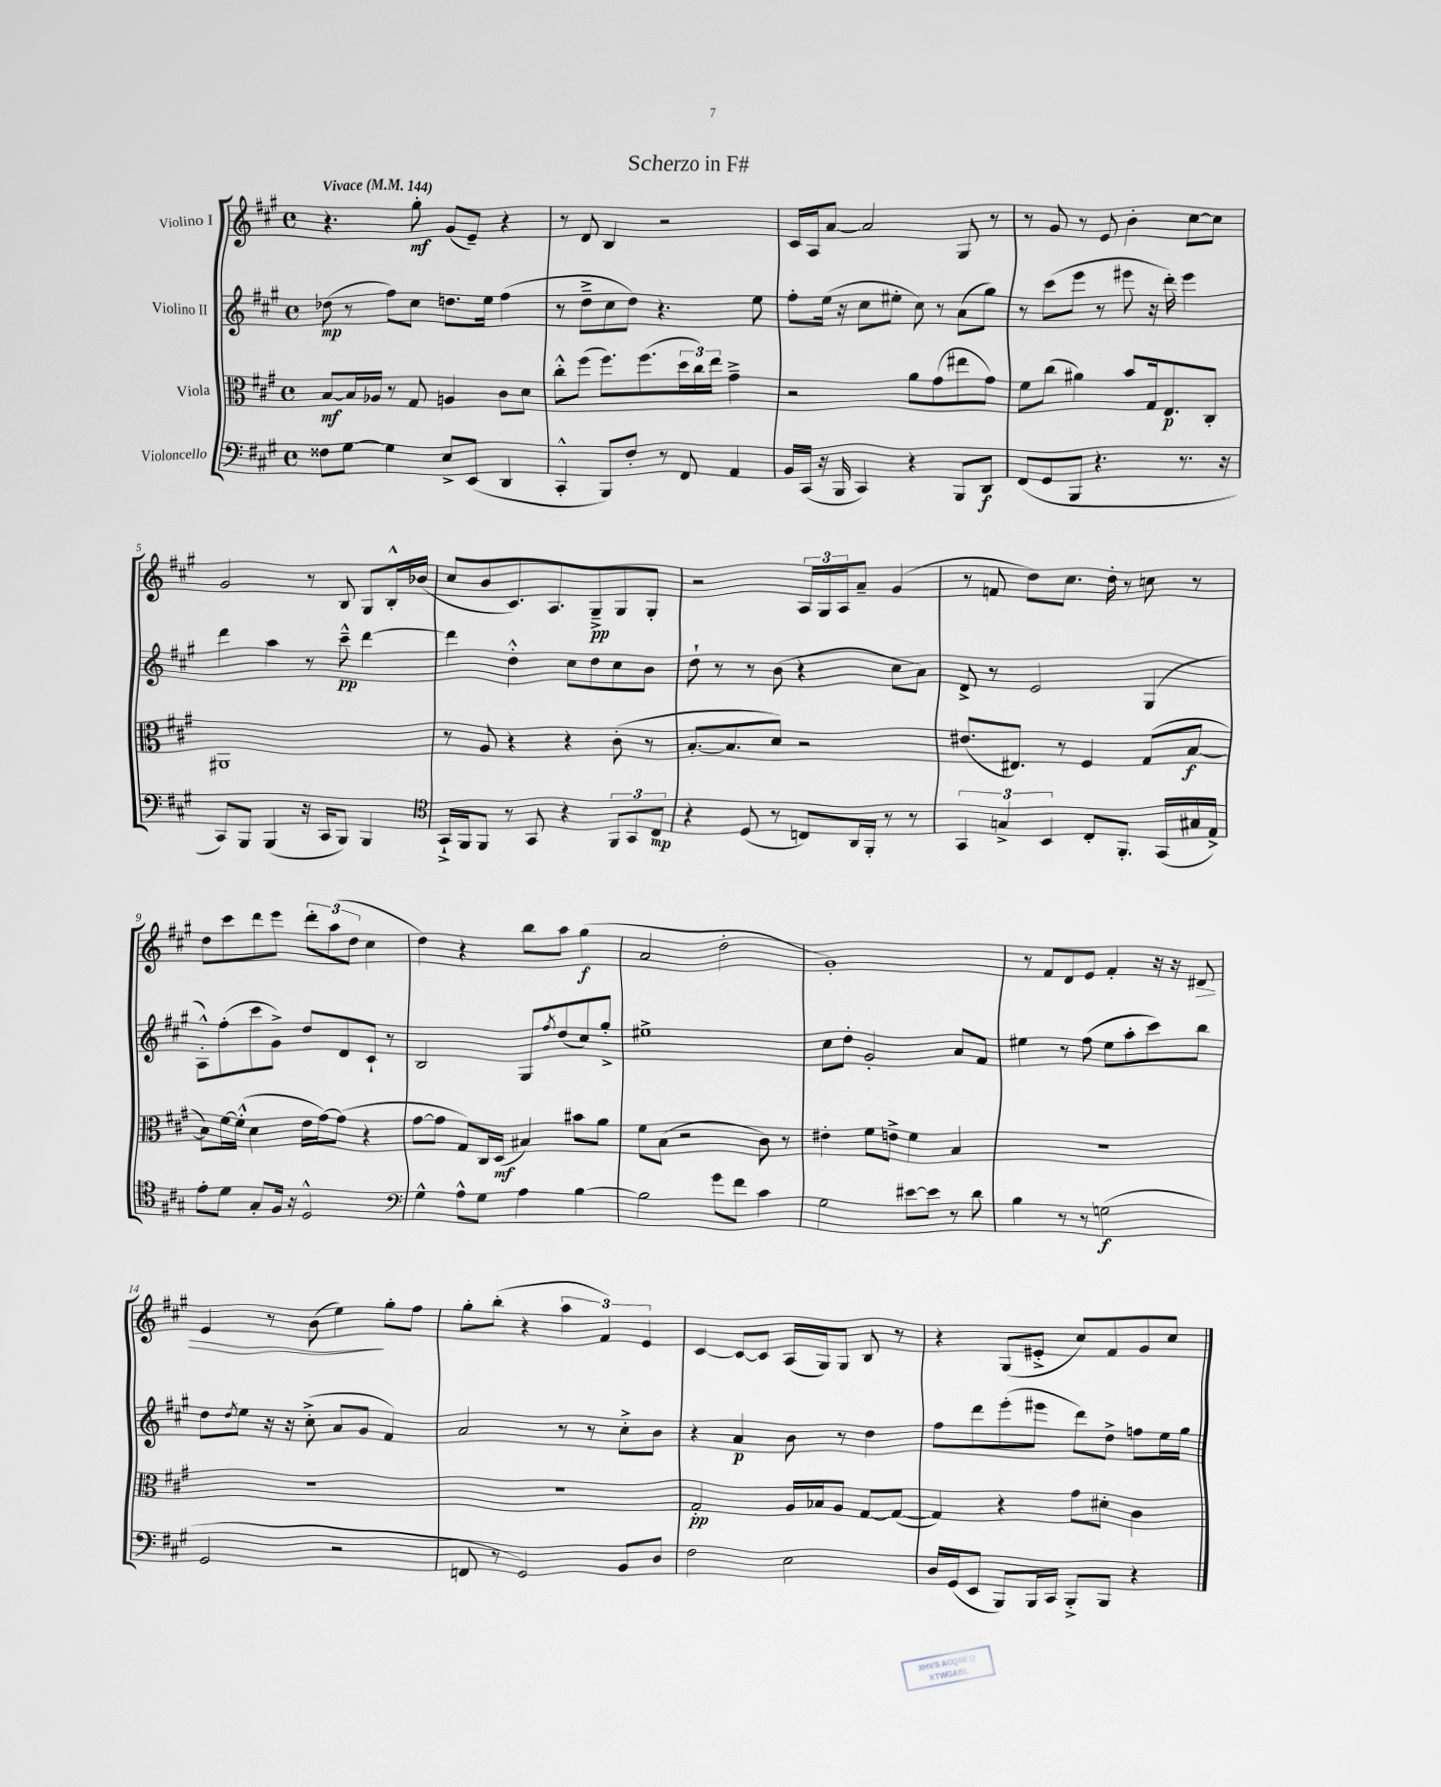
\header { title = "Scherzo in F#" }
<<
\new StaffGroup <<
\new Staff = "s0" \with { instrumentName = "Violino I" } {
    \clef treble \key a \major \defaultTimeSignature \time 4/4 \tempo "Vivace" 4 = 144
    r4. gis''8-.\mf gis'8( e'8--) r4 |
    r8 d'8 b4 r2 |
    cis'16 a16 a'8~ a'2 gis8 r8 |
    r8 gis'8 r8 e'8 b'4-. cis''8~ cis''8 |
    gis'2 r8 b8 gis8 b16-.-^ bes'16( |
    cis''8 b'8 cis'8.) a8. gis8--->\pp gis8 gis8-. |
    r2 \tuplet 3/2 { a16 gis16 a16 } a'8-- gis'4( |
    r8 f'8 d''8) cis''8. d''16-. r8 c''8 r8 |
    d''8 cis'''8 d'''8 e'''8 \tuplet 3/2 { d'''8-. a''8( d''8 } cis''4 |
    d''4) r4 b''8 a''8 gis''4\f( |
    a'2 d''2-. |
    gis'1-.) |
    r8 fis'8 d'8 e'8 fis'4-. r16 r16 dis'8\> |
    e'4 r8 b'8( e''4\!) gis''8-. fis''8 |
    gis''8-. b''8-.( r4 \tuplet 3/2 { a''4 fis'4) e'4 } |
    cis'4~ cis'8~ cis'8 a16( gis16) gis8 b8 r8 |
    r4 gis8( eis'8-.-> cis''8) fis'8 gis'8 cis''8 \bar "|." |
}
\new Staff = "s1" \with { instrumentName = "Violino II" } {
    \clef treble \key a \major \defaultTimeSignature \time 4/4
    des''8\mp( r8 fis''8) cis''8 d''8. e''16 fis''4( |
    r8 d''8---> cis''8 d''8) r4. e''8 |
    fis''8-. e''16( r16 cis''8 eis''8-. cis''8) r8 a'8( gis''8) |
    r8 cis'''8( e'''8 r8 eis'''8 r16 d'''16-.) eis'''4 |
    d'''4 a''4 r8 cis'''8---^\pp d'''4~ |
    d'''4 d''4-.-^ cis''8 d''8 cis''8 b'8 |
    d''8-! r8 r8 b'8( r4 cis''8 a'8) |
    d'8-> r8 e'2 gis4( |
    a8-.-^) fis''8-.( cis'''8 gis'8->) d''8 d'8 cis'8-! r8 |
    b2 gis8 \acciaccatura { fis''8 } d''8( cis''8) gis''8-.-> |
    eis''1-> |
    cis''8 d''8-. gis'2-. a'8 fis'8 |
    eis''4 r8 fis''8( eis''8 a''8-. cis'''8) b''8 |
    d''8 \acciaccatura { d''8 } e''8 r16 r16 cis''8-.->( a'8 gis'8 fis'4) |
    a'2 r8 r8 cis''8-.-> b'8 |
    r4 a'4\p b'8 r8 d''4 |
    fis''8 d'''8 e'''8-.( eis'''8 d'''8) d''8-> f''8 e''16 gis''16 \bar "|." |
}
\new Staff = "s2" \with { instrumentName = "Viola" } {
    \clef alto \key a \major \defaultTimeSignature \time 4/4
    b8~\mf b16 aes16 r8 gis8 a4 cis'8 d'8 |
    cis''8-.-^ fis''8( fis''8.) fis''8.( \tuplet 3/2 { d''16 cis''16) e''16 } gis'4---> |
    r2 a'8 gis'8( eis''8 gis'8) |
    fis'8 cis''8( ais'4) b'8 gis16 e8.\p cis8-. |
    ais,1 |
    r8 a8 r4 r4 cis'8-.( r8 |
    b8.~-. b8. d'8) r2 |
    eis'8.( eis8.) r8 fis4 gis8( b8~\f |
    b8) fis'16~ fis'16-.-^( d'4 e'16 gis'16~) gis'8( r4 |
    gis'8~ gis'8 gis8) cis16 d16\mf( bis4) bis'8 a'8 |
    fis'8 b8( r2 cis'8) r8 |
    eis'4-. fis'8 e'8-> fis'4 b4 |
    R1 |
    R1 |
    R1 |
    gis2-.\pp a16 bes16 a8 gis8~ gis8~( |
    gis4) r4 gis'8 dis'8-. cis'4 \bar "|." |
}
\new Staff = "s3" \with { instrumentName = "Violoncello" } {
    \clef bass \key a \major \defaultTimeSignature \time 4/4
    fisis8 gis8~ gis4 e8-> e,8( d,4 |
    cis,4-.-^ b,,8) fis8-. r8 fis,8 a,4 |
    b,16 cis,16( r16 b,,16 cis,4) r4 b,,8 d,8\f |
    fis,8( gis,8 b,,8 r4. r8. r16 |
    cis,8) b,,8 b,,4( r16 cis,16 b,,8) b,,4 |
    \clef tenor gis,16-!-> fis,16 fis,8 r8 gis,8 r4 \tuplet 3/2 { fis,8 gis,8 cis8\mp } |
    r4 d8( r8 c8) a,16 fis,16-. r8 r8 |
    \tuplet 3/2 { gis,4 g4-> b,4 } cis8-. fis,8.-. gis,16( gis16 e16->) |
    e'8-. d'8 gis8-. fis16 r16 d2-^ |
    \clef bass gis4-^ a8-^ gis8 a4 b4~ |
    b2 gis'8 fis'8 cis'4 |
    gis2 eis'8~ eis'8 r8 d'8 |
    b4 r8 r8 g2\f( |
    gis,2 r2 |
    f,8 r8 gis,2) b,8 d8 |
    fis2 e2 |
    d16 gis,16( e,8 b,,8) b,,16 cis,16 b,,8-.-> b,,8 r4 \bar "|." |
}
>>
>>
